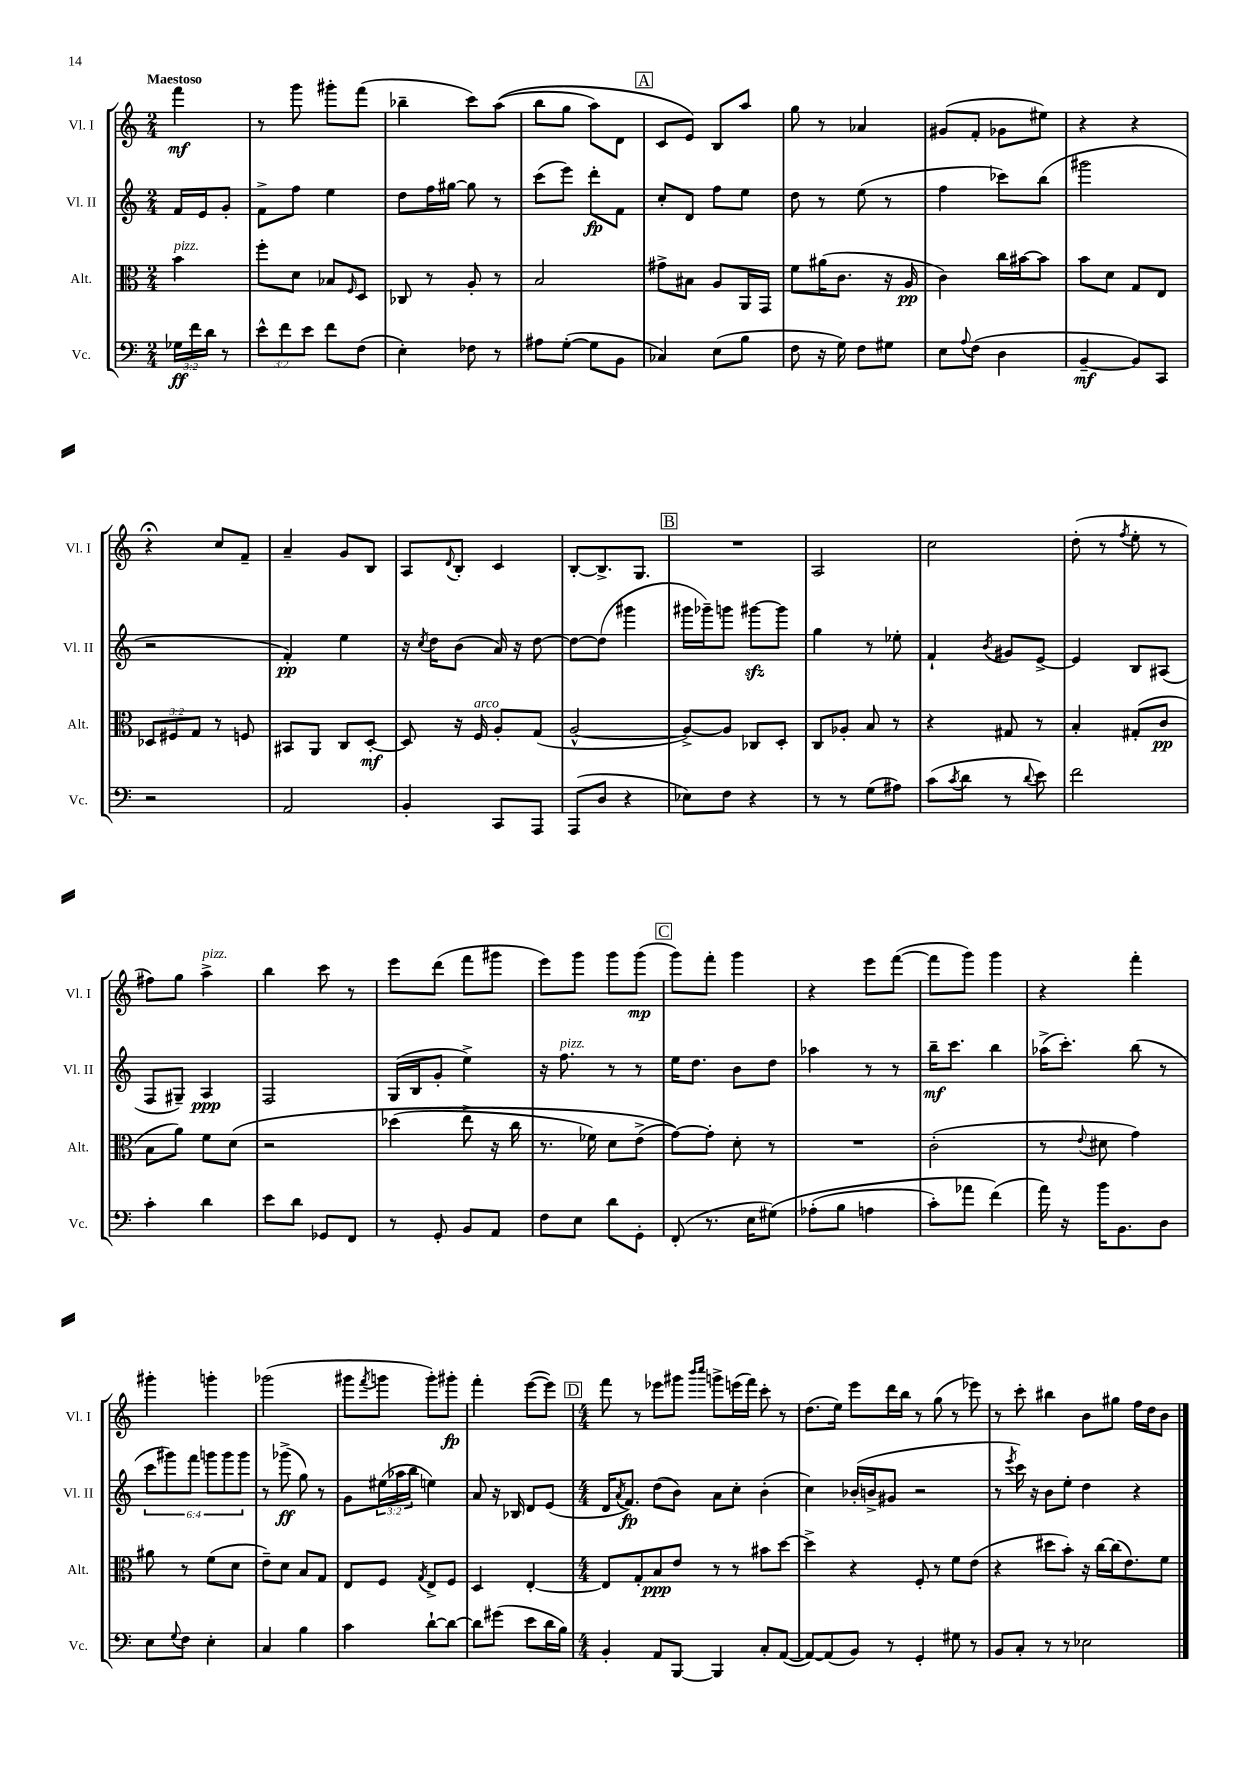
<<
\new StaffGroup <<
\new Staff = "s0" \with { instrumentName = "Vl. I" shortInstrumentName = "Vl. I" } {
    \clef treble \key c \major \numericTimeSignature \time 2/4 \partial 4 \tempo "Maestoso"
    f'''4\mf |
    r8 g'''8 gis'''8-. f'''8( |
    bes''4-- c'''8) a''8(\( |
    b''8 g''8 a''8) d'8 |
    \mark \markup { \box "A" } c'8 e'8\) b8 a''8 |
    g''8 r8 aes'4 |
    gis'8( f'8-. ges'8 eis''8) |
    r4 r4 |
    r4\fermata c''8 f'8-- |
    a'4-- g'8 b8 |
    a8 \appoggiatura { d'8 } b8-. c'4 |
    b8~-. b8.-> g8. |
    \mark \markup { \box "B" } R2 |
    a2 |
    c''2 |
    d''8-.( r8 \acciaccatura { f''8 } e''8-. r8 |
    fis''8) g''8 a''4->^\markup { \italic "pizz." } |
    b''4 c'''8 r8 |
    e'''8 d'''8( f'''8 gis'''8 |
    e'''8) g'''8 g'''8 g'''8\mp( |
    \mark \markup { \box "C" } g'''8) f'''8-. g'''4 |
    r4 e'''8 f'''8~( |
    f'''8 g'''8) g'''4 |
    r4 f'''4-. |
    gis'''4-. g'''4-. |
    ges'''2( |
    gis'''8 \acciaccatura { f'''8 } g'''8 g'''8-.) gis'''8-.\fp |
    f'''4-. e'''8~( e'''8) |
    \mark \markup { \box "D" } \numericTimeSignature \time 4/4 f'''8 r8 ees'''8 gis'''8 \grace { b'''16 c''''16 } g'''8-> e'''16( f'''16) c'''8-. r8 |
    d''8.( e''16) e'''8 d'''16 b''16 r8 g''8( r8 ees'''8) |
    r8 c'''8-. bis''4 b'8 gis''8 f''16 d''16 b'8 \bar "|." |
}
\new Staff = "s1" \with { instrumentName = "Vl. II" shortInstrumentName = "Vl. II" } {
    \clef treble \key c \major \numericTimeSignature \time 2/4 \override Staff.TupletNumber.text = #tuplet-number::calc-fraction-text \partial 4
    f'16 e'16 g'8-. |
    f'8-> f''8 e''4 |
    d''8 f''16 gis''16~ gis''8 r8 |
    c'''8( e'''8) d'''8-.\fp f'8 |
    \mark \markup { \box "A" } c''8-. d'8 f''8 e''8 |
    d''8 r8 e''8( r8 |
    f''4 ces'''8) b''8( |
    gis'''2 |
    r2 |
    f'4-.\pp) e''4 |
    r16 \acciaccatura { c''8 } d''16 b'8( a'16) r16 d''8~ |
    d''8~ d''8( gis'''4 |
    \mark \markup { \box "B" } gis'''16 ges'''16--) g'''8 gis'''8~\sfz gis'''8 |
    g''4 r8 ees''8-. |
    f'4-! \acciaccatura { b'8 } gis'8 e'8~-> |
    e'4 b8 ais8( |
    f8 gis8--) a4\ppp |
    f2 |
    g16( b16 g'8-. e''4->) |
    r16 f''8.^\markup { \italic "pizz." } r8 r8 |
    \mark \markup { \box "C" } e''16 d''8. b'8 d''8 |
    aes''4 r8 r8 |
    b''16--\mf c'''8. b''4 |
    aes''16->( c'''8.-.) b''8( r8 |
    \tuplet 6/4 { c'''8 gis'''8) f'''8 g'''8 g'''8 g'''8 } |
    r8 ges'''8->\ff( g''8) r8 |
    g'8 \tuplet 3/2 { eis''16( aes''16 b''16 } e''4) |
    a'8 r16 bes16 d'8 e'8( |
    \mark \markup { \box "D" } \numericTimeSignature \time 4/4 d'16 \acciaccatura { a'8 } f'8.\fp) d''8( b'8) a'8 c''8-. b'4-.( |
    c''4) bes'16-.( b'16-> gis'8 r2 |
    r8 \acciaccatura { e'''8 } c'''16) r16 b'8 e''8-. d''4 r4 \bar "|." |
}
\new Staff = "s2" \with { instrumentName = "Alt." shortInstrumentName = "Alt." } {
    \clef alto \key c \major \numericTimeSignature \time 2/4 \override Staff.TupletNumber.text = #tuplet-number::calc-fraction-text \partial 4
    b'4^\markup { \italic "pizz." } |
    f''8-. d'8 bes8 \grace { f16 } d8 |
    ces8 r8 a8-. r8 |
    b2 |
    \mark \markup { \box "A" } gis'8-> bis8 a8 a,16 g,16 |
    f'8 ais'16( c'8. r16 a16\pp |
    c'4) c''16 bis'16~ bis'8 |
    b'8 d'8 g8 e8 |
    \tuplet 3/2 { des8 fis8 g8 } r8 f8 |
    bis,8 a,8 c8 d8~-.\mf |
    d8 r16 f16^\markup { \italic "arco" } a8-. g8( |
    a2~-^ |
    \mark \markup { \box "B" } a8~->) a8 ces8 d8-. |
    c8 aes8-. b8 r8 |
    r4 gis8 r8 |
    b4-. gis8-.( c'8\pp |
    b8 a'8) f'8 d'8\( |
    r2 |
    des''4( e''8-> r16 c''16 |
    r8. fes'16) d'8 e'8->( |
    \mark \markup { \box "C" } g'8~)\) g'8-. d'8-. r8 |
    R2 |
    c'2-.( |
    r8 \appoggiatura { e'8 } dis'8 g'4) |
    ais'8 r8 f'8( d'8 |
    e'8--) d'8 b8 g8 |
    e8 f8 \acciaccatura { g8 } e8-> f8 |
    d4 e4~-. |
    \mark \markup { \box "D" } \numericTimeSignature \time 4/4 e8 g8-. b8\ppp e'8 r8 r8 bis'8 d''8~ |
    d''4-> r4 f8-. r8 f'8 e'8( |
    r4 dis''8 b'8-.) r16 c''16~ c''16( e'8.) f'8 \bar "|." |
}
\new Staff = "s3" \with { instrumentName = "Vc." shortInstrumentName = "Vc." } {
    \clef bass \key c \major \numericTimeSignature \time 2/4 \override Staff.TupletNumber.text = #tuplet-number::calc-fraction-text \partial 4
    \tuplet 3/2 { ges16\ff f'16 d'16 } r8 |
    \tuplet 3/2 { e'8-^ f'8 e'8 } f'8 f8( |
    e4-.) fes8 r8 |
    ais8 g8~-.( g8 b,8 |
    \mark \markup { \box "A" } ces4) e8( b8 |
    f8 r16 g16) f8 gis8 |
    e8 \appoggiatura { a8 } f8( d4 |
    b,4~--\mf b,8) c,8 |
    r2 |
    a,2 |
    b,4-. c,8 a,,8 |
    a,,8( d8 r4 |
    \mark \markup { \box "B" } ees8) f8 r4 |
    r8 r8 g8( ais8) |
    c'8( \acciaccatura { c'8 } d'8 r8 \appoggiatura { d'8 } e'8) |
    f'2 |
    c'4-. d'4 |
    e'8 d'8 ges,8 f,8 |
    r8 g,8-. b,8 a,8 |
    f8 e8 d'8 g,8-. |
    \mark \markup { \box "C" } f,8-.( r8. e16 gis8)\( |
    aes8-.( b8 a4 |
    c'8-.) aes'8 f'4(\) |
    a'16) r16 b'16 b,8. d8 |
    e8 \appoggiatura { g8 } f8 e4-. |
    c4 b4 |
    c'4 d'8~-! d'8~ |
    d'8 gis'8( e'8 d'16 b16) |
    \mark \markup { \box "D" } \numericTimeSignature \time 4/4 b,4-. a,8 b,,8~ b,,4 c8-. a,8~( |
    a,8~) a,8( b,8) r8 g,4-. gis8 r8 |
    b,8 c8-. r8 r8 ees2 \bar "|." |
}
>>
>>
\layout { \context { \Score \remove "Bar_number_engraver" } }
